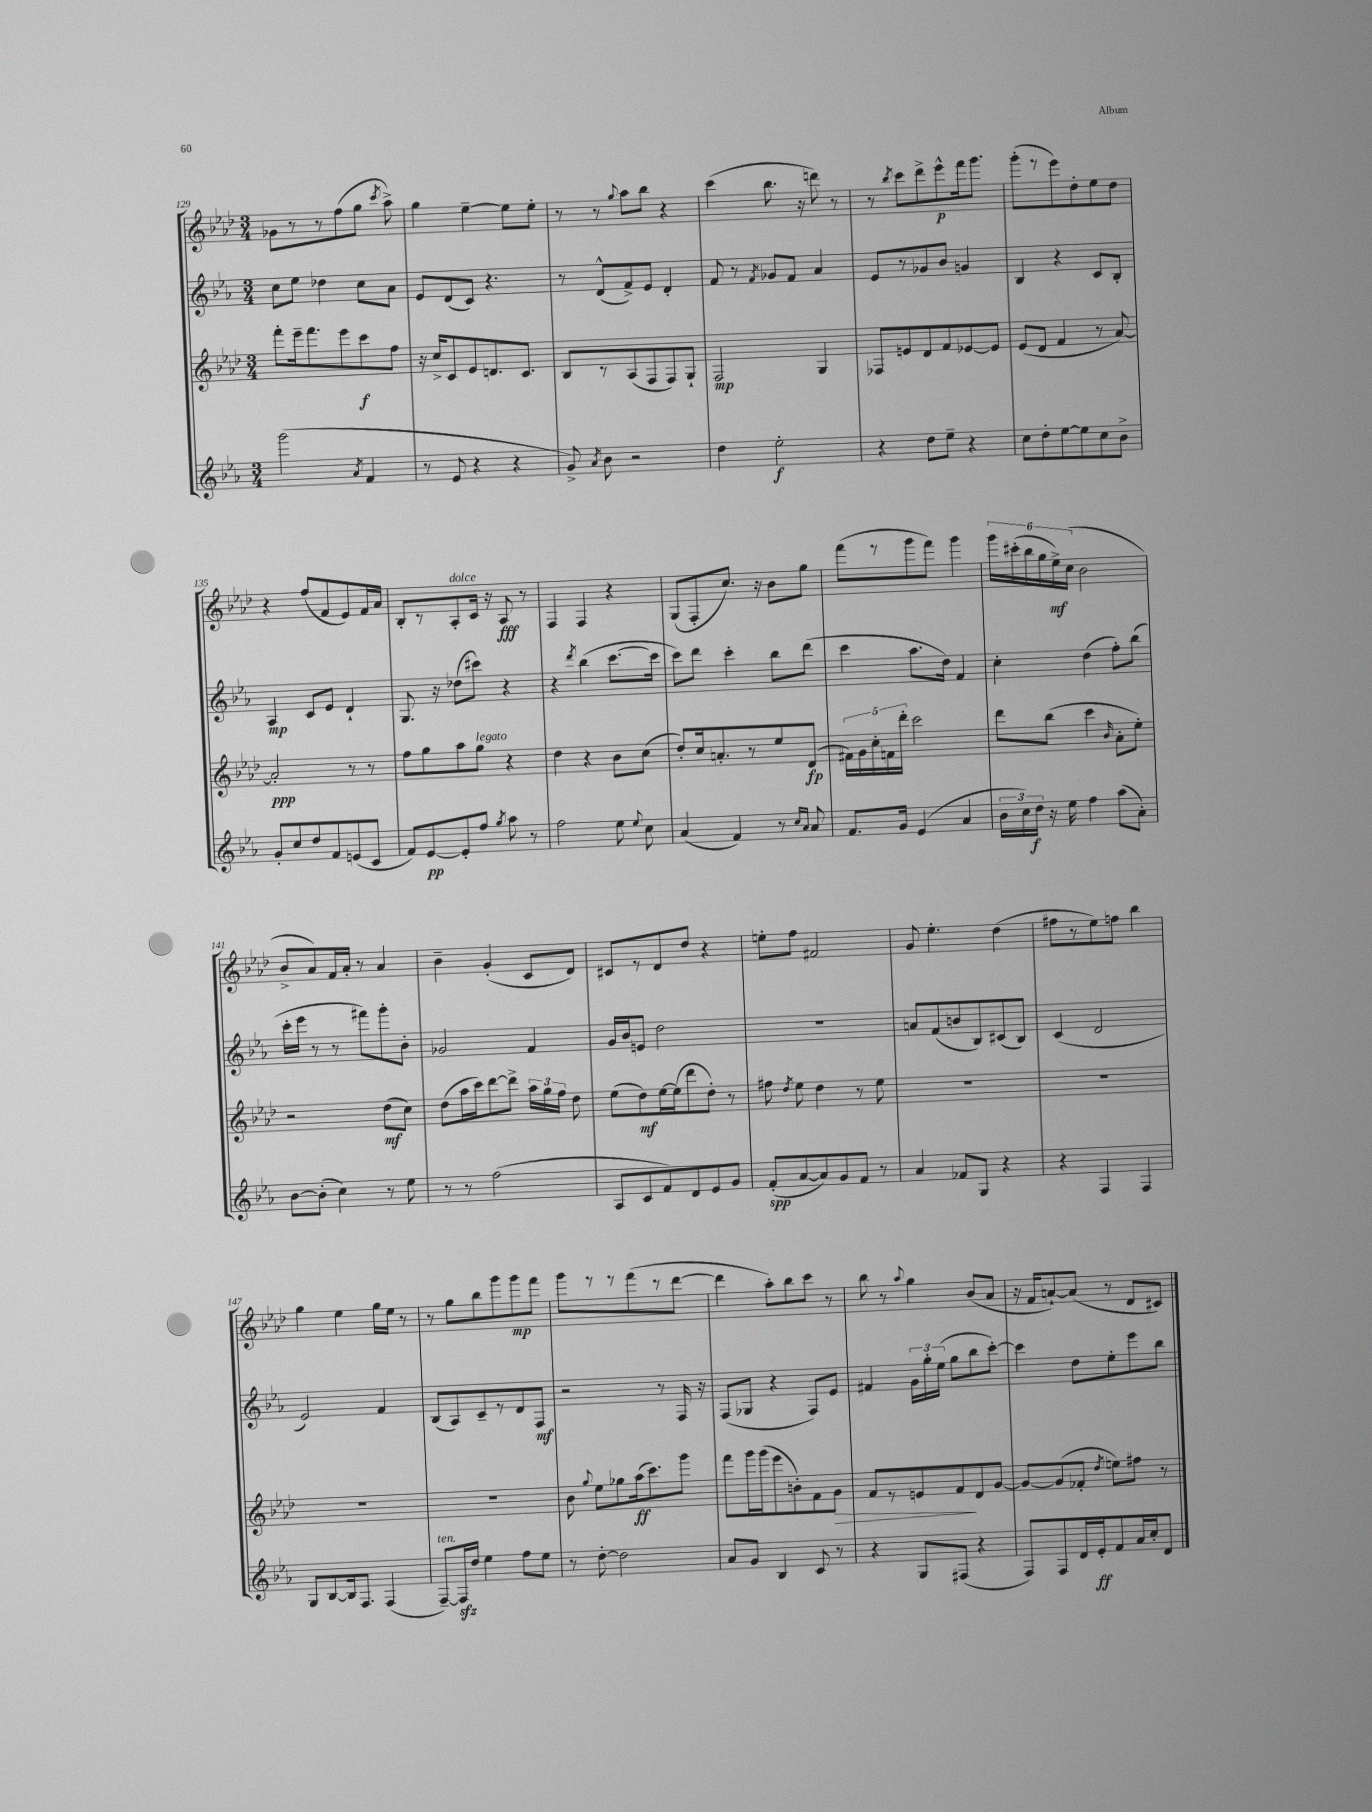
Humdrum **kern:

**kern	**dynam	**kern	**dynam	**kern	**dynam	**kern	**dynam
*part4	*part4	*part3	*part3	*part2	*part2	*part1	*part1
*staff4	*staff4	*staff3	*staff3	*staff2	*staff2	*staff1	*staff1
*clefG2	*	*clefG2	*	*clefG2	*	*clefG2	*
*k[b-e-a-]	*	*k[b-e-a-d-]	*	*k[b-e-a-]	*	*k[b-e-a-d-]	*
*M3/4	*	*M3/4	*	*M3/4	*	*M3/4	*
=129	=129	=129	=129	=129	=129	=129	=129
(2ggg\	.	8fff'\L	.	8cc\L	.	8g-X\L	.
.	.	16eee-~\k	.	8ee-\J	.	8r	.
.	.	8.fff\	.	.	.	.	.
.	.	.	.	4dd-X\	.	8r	.
.	.	8eee-\	.	.	.	(8ff\	.
8qa-/	.	.	.	.	.	.	.
4f/	.	8ccc\	f	8cc\L	.	8gg\J	.
.	.	.	.	.	.	8qccc/	.
.	.	8ff\J	.	8a-\J	.	8aa-^\)	.
=130	=130	=130	=130	=130	=130	=130	=130
8r	.	16r	.	8e-/L	.	4gg\	.
.	.	16cc^/KL	.	.	.	.	.
8e-/	.	8c/	.	(8d/	.	.	.
4r	.	8e-/	.	8c/J)	.	[4ee-~\	.
.	.	8.dn/	.	4.r	.	.	.
4r	.	.	.	.	.	8ee-\L]	.
.	.	8.c/J	.	.	.	.	.
.	.	.	.	.	.	8ee-'\J	.
=131	=131	=131	=131	=131	=131	=131	=131
8g^/)	.	8B-/L	.	8r	.	8r	.
8qa-/	.	.	.	.	.	.	.
8b-\	.	8r	.	(8d^^/L	.	8r	.
.	.	.	.	.	.	8qqgg/	.
2r	.	(8A-/	.	8f^/)	.	8aa-\L	.
.	.	8F/	.	8e-/J	.	8bb-\J	.
.	.	8F/)	.	4d'/	.	4r	.
.	.	8G`/J	.	.	.	.	.
=132	=132	=132	=132	=132	=132	=132	=132
4dd\	.	2F/	mp	8f/	.	(4ccc\	.
.	.	.	.	8r	.	.	.
.	.	.	.	8qf/	.	.	.
2ee-'\	f	.	.	8g-X/L	.	8.bb-\	.
.	.	.	.	8f/J	.	.	.
.	.	.	.	.	.	16r	.
.	.	4G/	.	4a-/	.	8dddn\)	.
.	.	.	.	.	.	8r	.
=133	=133	=133	=133	=133	=133	=133	=133
4r	.	8F-X/L	.	8e-/L	.	8r	.
.	.	.	.	.	.	8qbb-/	.
.	.	8en/	.	8r	.	8ccc\L	.
8dd\L	.	8d-/	.	8g-X/	.	8ddd-^\	.
8ee-~\J	.	8f/	.	8b-/J	.	8eee-^^\	p
4r	.	[8e-X/	.	4gn/	.	16fff\k	.
.	.	.	.	.	.	8.ggg\J	.
.	.	8e-/J]	.	.	.	.	.
=134	=134	=134	=134	=134	=134	=134	=134
8cc\L	.	(8e-/L	.	4B-/	.	(8ggg'\L	.
8dd'\	.	8d-/J	.	.	.	8r	.
[8ee-\	.	4f/	.	4r	.	8eee-\)	.
8ee-\]	.	.	.	.	.	8dd-'\	.
8cc\	.	8r	.	8c/L	.	8ee-\	.
8b-^\J	.	[8a-/)	.	8B-'/J	.	8dd-\J	.
!!LO:LB:g=z
=135	=135	=135	=135	=135	=135	=135	=135
8g'/L	.	2a-'/]	ppp	4A-/	mp	4r	.
8cc/	.	.	.	.	.	.	.
8dd/	.	.	.	8c/L	.	(8ff/L	.
8f/	.	.	.	8e-/J	.	8f/	.
(8en/	.	8r	.	4d`/	.	8e-/)	.
8c/J	.	8r	.	.	.	16f/L	.
.	.	.	.	.	.	16a-/JJ	.
=136	=136	=136	=136	=136	=136	=136	=136
8f/L)	.	8ff\L	.	8.G/	.	8B-'/L	.
[8e-/	pp	8gg\	.	.	.	8r	.
.	.	.	.	16r	.	.	.
!	!	!	!	!	!	!LO:TX:a:i:t=dolce	!
8e-'/]	.	8aa-\	.	(8dd-X\L	.	8A-'/	.
!	!	!LO:TX:a:i:t=legato	!	!	!	!	!
8ff/J	.	8gg\J	.	8ccc#X\J)	.	16c/Jk	.
.	.	.	.	.	.	16r	.
8qgg/	.	.	.	.	.	.	.
8aa-\	.	4r	.	4r	.	8A-/	fff
8r	.	.	.	.	.	8r	.
=137	=137	=137	=137	=137	=137	=137	=137
2ff\	.	4dd-\	.	4r	.	4F/	.
.	.	.	.	8qddd/	.	.	.
.	.	4r	.	(4bb-\	.	4F/	.
8ee-\	.	8b-\L	.	[8.ccc\L	.	4r	.
8qqee-/	.	.	.	.	.	.	.
8cc\	.	(8cc\J	.	.	.	.	.
.	.	.	.	16ccc\Jk]	.	.	.
=138	=138	=138	=138	=138	=138	=138	=138
(4a-/	.	8dd-'/L)	.	8ccc\L)	.	(8G/L	.
.	.	16cc/k	.	8ddd\J	.	8F'/	.
.	.	8.an'/	.	.	.	.	.
4f/)	.	.	.	4ccc'\	.	8.cc/J)	.
.	.	8r	.	.	.	.	.
.	.	.	.	.	.	16r	.
8r	.	8ee-/	.	8bb-\L	.	8b-\L	.
16qqcc/LL	.	.	.	.	.	.	.
16qqa-/JJ	.	.	.	.	.	.	.
8a-/	.	(8d-/J	fp	(8ddd\J	.	8gg\J	.
=139	=139	=139	=139	=139	=139	=139	=139
8.f/L	.	20f#X\LL)	.	4ccc\	.	(8fff\L	.
.	.	20g\	.	.	.	.	.
.	.	20cc'\	.	.	.	.	.
.	.	.	.	.	.	8r	.
.	.	20fn\	.	.	.	.	.
16g/Jk	.	.	.	.	.	.	.
.	.	20ddd-'\JJ	.	.	.	.	.
(4e-/	.	2ccc\	.	8.aa-\L	.	8ggg\	.
.	.	.	.	.	.	8fff\J)	.
.	.	.	.	16dd\Jk)	.	.	.
4a-/	.	.	.	4f/	.	4ggg\	.
=140	=140	=140	=140	=140	=140	=140	=140
24b-\LL	.	8ddd-\L	.	4cc'\	.	24ggg\LL	.
24cc\)	.	.	.	.	.	(24ccc#X'\	.
24dd\JJ	f	.	.	.	.	24bb-\	.
16r	.	(8bb-\J	.	.	.	24gg\	.
.	.	.	.	.	.	24ee-^\)	mf
16ee-\	.	.	.	.	.	.	.
.	.	.	.	.	.	(24cc\JJ	.
4ff\	.	4ccc\	.	(4dd\	.	2b-\	.
.	.	16qqb-/	.	.	.	.	.
(8aa-\L	.	8a-'\L	.	8ff'\L)	.	.	.
8a-'\J)	.	8ee-'\J)	.	(8bb-\J	.	.	.
!!LO:LB:g=z
=141	=141	=141	=141	=141	=141	=141	=141
[8b-\L	.	2r	.	16ccc'\LL	.	8b-^/L	.
.	.	.	.	16eee-\JJ	.	.	.
(8b-'\J]	.	.	.	8r	.	8a-/)	.
4cc\)	.	.	.	8r	.	16f/L	.
.	.	.	.	.	.	16a-'/JJ	.
.	.	.	.	8fff#X\L)	.	8r	.
8r	.	(8dd-\L	mf	8ggg'\	.	4a-/	.
8ee-\	.	8cc\J)	.	8b-'\J	.	.	.
=142	=142	=142	=142	=142	=142	=142	=142
8r	.	(8dd-\L	.	2g-X/	.	4b-~\	.
8r	.	16aa-\L	.	.	.	.	.
.	.	16ccc\J)	.	.	.	.	.
(2ff\	.	[8ddd-\	.	.	.	(4g'/	.
.	.	8ddd-^\J]	.	.	.	.	.
.	.	24aa-\LL	.	4f/	.	8c/L	.
.	.	24gg\	.	.	.	.	.
.	.	24ff\JJ	.	.	.	.	.
.	.	8dd-\	.	.	.	8d-/J)	.
=143	=143	=143	=143	=143	=143	=143	=143
8A-/L	.	(8ee-\L	.	16g/LL	.	8c#X/L	.
.	.	.	.	16b-/J	.	.	.
8c/	.	8dd-\)	mf	8en/J	.	8r	.
8f/)	.	[16ee-\L	.	2dd\	.	8d-/	.
.	.	(16ee-\J]	.	.	.	.	.
8d/	.	8ddd-\	.	.	.	8dd-/J	.
8e-/	.	8dd-'\J)	.	.	.	4r	.
8g/J	.	8r	.	.	.	.	.
=144	=144	=144	=144	=144	=144	=144	=144
(8f'/L	spp	8ff#X\	.	2.r	.	8een'\L	.
.	.	8qdd-/	.	.	.	.	.
[8a-/	.	8ee-\	.	.	.	8ff\J	.
8a-/])	.	4dd-\	.	.	.	2f#X/	.
8g/	.	.	.	.	.	.	.
8f/J	.	8r	.	.	.	.	.
8r	.	8ee-\	.	.	.	.	.
=145	=145	=145	=145	=145	=145	=145	=145
4a-/	.	2.r	.	8an/L	.	8g/	.
.	.	.	.	(8f/	.	4.ee-'\	.
8f-X/L	.	.	.	8bn/	.	.	.
8G/J	.	.	.	8B-/)	.	.	.
4r	.	.	.	(8c#X/	.	(4dd-\	.
.	.	.	.	8B-/J)	.	.	.
=146	=146	=146	=146	=146	=146	=146	=146
4r	.	2.r	.	(4c/	.	8ff#X\L	.
.	.	.	.	.	.	8r	.
4F/	.	.	.	2d/	.	8ee-\)	.
.	.	.	.	.	.	8ffn\J	.
4F/	.	.	.	.	.	4bb-\	.
!!LO:LB:g=z
=147	=147	=147	=147	=147	=147	=147	=147
8G/L	.	2.r	.	2e-/)	.	4gg\	.
[8B-/	.	.	.	.	.	.	.
16B-/k]	.	.	.	.	.	4ee-\	.
8.F/J	.	.	.	.	.	.	.
(4F/	.	.	.	4f/	.	16gg\LL	.
.	.	.	.	.	.	16ee-\JJ	.
.	.	.	.	.	.	8r	.
=148	=148	=148	=148	=148	=148	=148	=148
!LO:TX:a:i:t=ten.	!	!	!	!	!	!	!
[8F~/L)	.	2.r	.	(8B-/L	.	8r	.
16Fzz/L]	.	.	.	8A-/)	.	8gg\L	.
16dd/JJ	.	.	.	.	.	.	.
4ee-\	.	.	.	8c~/	.	8bb-\	.
.	.	.	.	8r	.	8ggg\	.
8ff\L	.	.	.	8d/	.	8ggg\	mp
8ee-\J	.	.	.	8F/J	mf	8fff\J	.
=149	=149	=149	=149	=149	=149	=149	=149
8r	.	8b-\	.	2r	.	8ggg\L	.
.	.	8qqgg/	.	.	.	.	.
[8dd'\	.	8ee-\L	.	.	.	8r	.
2dd\]	.	8gg-X\	.	.	.	8r	.
.	.	(16aa-\k	ff	.	.	(8fff\	.
.	.	8.ccc\)	.	.	.	.	.
.	.	.	.	8r	.	8r	.
.	.	8ggg\J	.	16F/	.	[8ddd-\J	.
.	.	.	.	16r	.	.	.
=150	=150	=150	=150	=150	=150	=150	=150
8a-/L	.	8fff\L	.	(8F/L	.	4ddd-\]	.
8g/J	.	16ggg\L	.	8G-X/J	.	.	.
.	.	(16ggg\J	.	.	.	.	.
4B-/	.	8eee-\	.	4r	.	8aa-'\L)	.
.	.	8bn'\)	.	.	.	8bb-\	.
8c/	.	8f\	.	8F/L)	.	8ccc\J	.
!	!	!	!LO:HP:b	!	!	!	!
8r	.	8g\J	>	8e-/J	.	8r	.
=151	=151	=151	=151	=151	=151	=151	=151
4r	.	8f/L	.	4f#X/	.	8bb-\	.
.	.	8r	.	.	.	8r	.
.	.	.	.	.	.	8qqaa-/	.
8G/L	.	8en/	.	24g\LL	.	4gg\	.
.	.	.	.	24gg'\	.	.	.
.	.	.	.	(24ee-\JJ	.	.	.
(8F#X/J	.	8f/	.	8gg\L	.	.	.
4r	.	8d-/	]	8bb-\	.	(8b-/L	.
.	.	[8g/J	.	[8ccc'\J)	.	8a-/J	.
=152	=152	=152	=152	=152	=152	=152	=152
8F/L)	.	8g/L_	.	4ccc\]	.	16r	.
.	.	.	.	.	.	16f/KL	.
8F/	.	(8g/]	.	.	.	[8an`/)	.
16d/L	.	8f-X'/J	.	8dd\L	.	(8a/J]	.
16e-'/J	ff	.	.	.	.	.	.
.	.	8qdd-/	.	.	.	.	.
8f/	.	8een\L)	.	8ee-'\	.	8r	.
16a-/L	.	8ff#X\J	.	8eee-\	.	8d-/L	.
16cc'/J	.	.	.	.	.	.	.
8d/J	.	8r	.	8bb-\J	.	8c#X/J)	.
==	==	==	==	==	==	==	==
*-	*-	*-	*-	*-	*-	*-	*-
